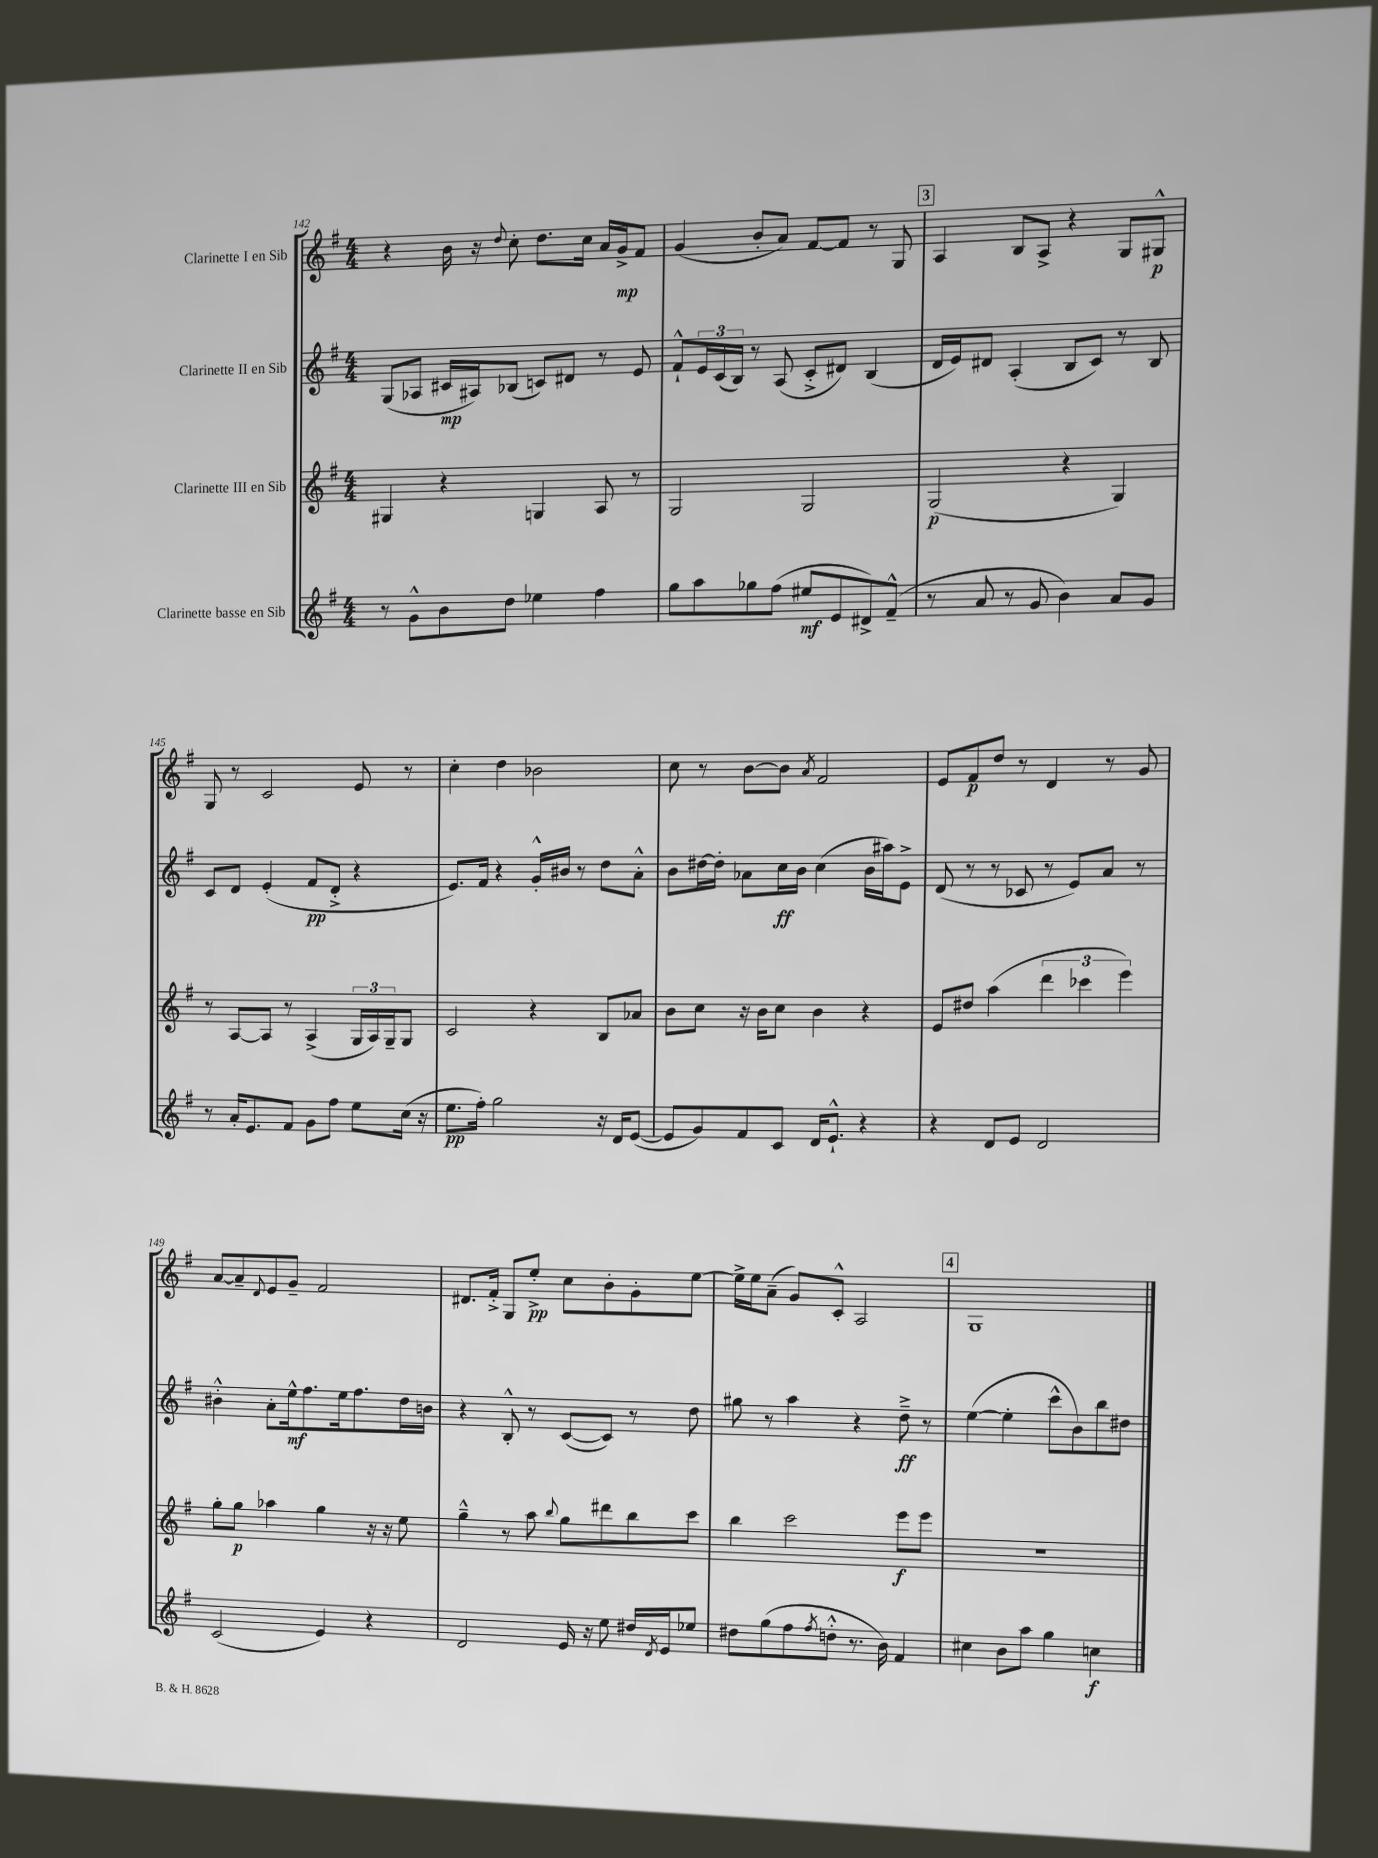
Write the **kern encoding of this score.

**kern	**kern	**kern	**kern
*staff4	*staff3	*staff2	*staff1
*clefG2	*clefG2	*clefG2	*clefG2
*k[f#]	*k[f#]	*k[f#]	*k[f#]
*M4/4	*M4/4	*M4/4	*M4/4
8r	4G#	(8G	4r
8g^^	.	8A-	.
8b	4r	16c#	16b
.	.	16A#)	16r
.	.	.	8qqdd
8dd	.	(8B-	8cc'
4ee-	4G	8c)	8.dd
.	.	8d#	.
.	.	.	16cc
4ff#	8A	8r	16a
.	.	.	16g^
.	8r	8e	8f#
=	=	=	=
8gg	2G	8f#`^^	(4g
8aa	.	24e	.
.	.	(24c	.
.	.	24B)	.
8gg-	.	8r	8b'
(8ff#	.	(8A	8a)
8ee#	2G	8c'^	[8f#
8e	.	8d#)	8f#]
8d#^)	.	(4B	8r
(8f#~^^	.	.	8G
=	=	=	=
8r	(2G	16d	4A
.	.	16e)	.
8a	.	8d#	.
8r	.	(4A'	8B
8g	.	.	8A^
4b)	4r	8B	4r
.	.	8c)	.
8a	4G)	8r	8G
8g	.	8B	8G#^^
=	=	=	=
8r	8r	8c	8G
16a'	[8A	8d	8r
8.e	.	.	.
.	8A]	(4e'	2c
8f#	8r	.	.
8g	(4A^	8f#	.
8ff#	.	8d'^	.
8ee	24G	4r	8e
.	24A)	.	.
.	24G~	.	.
(16cc	8G	.	8r
16r	.	.	.
=	=	=	=
8.ee	2c	8.e)	4cc'
16ff#')	.	16f#	.
2gg	.	4r	4dd
.	4r	16g'^^	2b-
.	.	16b#	.
.	.	8r	.
16r	8B	8dd	.
16d	.	.	.
([8e	8a-	8a'^^	.
=	=	=	=
8e]	8b	8b	8cc
8g)	8cc	[16dd#	8r
.	.	16dd#']	.
8f#	16r	8a-	[8b
.	16b	.	.
8c	8cc	16cc	8b]
.	.	16b	.
.	.	.	8qa
16d	4b	(4cc	2f#
8.e`^^	.	.	.
4r	4r	16b	.
.	.	16aa#)	.
.	.	8e^	.
=	=	=	=
4r	8e	(8d	8e
.	8dd#	8r	8f#
8d	(4aa	8r	8dd
8e	.	8c-	8r
2d	6ddd	8r	4d
.	.	8e)	.
.	6ccc-	.	.
.	.	8a	8r
.	6eee)	.	.
.	.	8r	8g
=	=	=	=
(2c	8gg'	4b#'^^	[8a
.	8gg	.	8a~]
.	.	.	8qqd
.	4aa-	8a'	8e
.	.	16ee^^	8g~
.	.	8.ff#	.
4e)	4gg	.	2f#
.	.	16ee	.
.	.	8.ff#	.
4r	16r	.	.
.	16r	.	.
.	8ee	16dd	.
.	.	16b	.
=	=	=	=
2d	4gg~^^	4r	8.d#
.	.	.	16f#'^
.	8r	8B'^^	8G
.	8aa	8r	8ee'^
.	8qqbb	.	.
16e	8gg	([8c	8cc
16r	.	.	.
8ee	8ddd#	8c])	8b'
16dd#	8bb	8r	8g'
8qd	.	.	.
16e	.	.	.
8ee-	8ccc	8dd	[8ee
=	=	=	=
8dd#	4bb	8gg#	16ee^]
.	.	.	16ee
(8gg	.	8r	(8a~
8ff#	2ccc	4aa	8g)
8qff#	.	.	.
8dd'^^	.	.	8c'^^
8.r	.	4r	2A
16b)	.	.	.
4f#	8eee	8dd~^	.
.	8eee	8r	.
=	=	=	=
4cc#	1r	([4ee	1G
8b	.	4ee']	.
8aa	.	.	.
4gg	.	8ccc^^	.
.	.	8b)	.
4cc	.	8bb	.
.	.	8dd#	.
==	==	==	==
*-	*-	*-	*-
